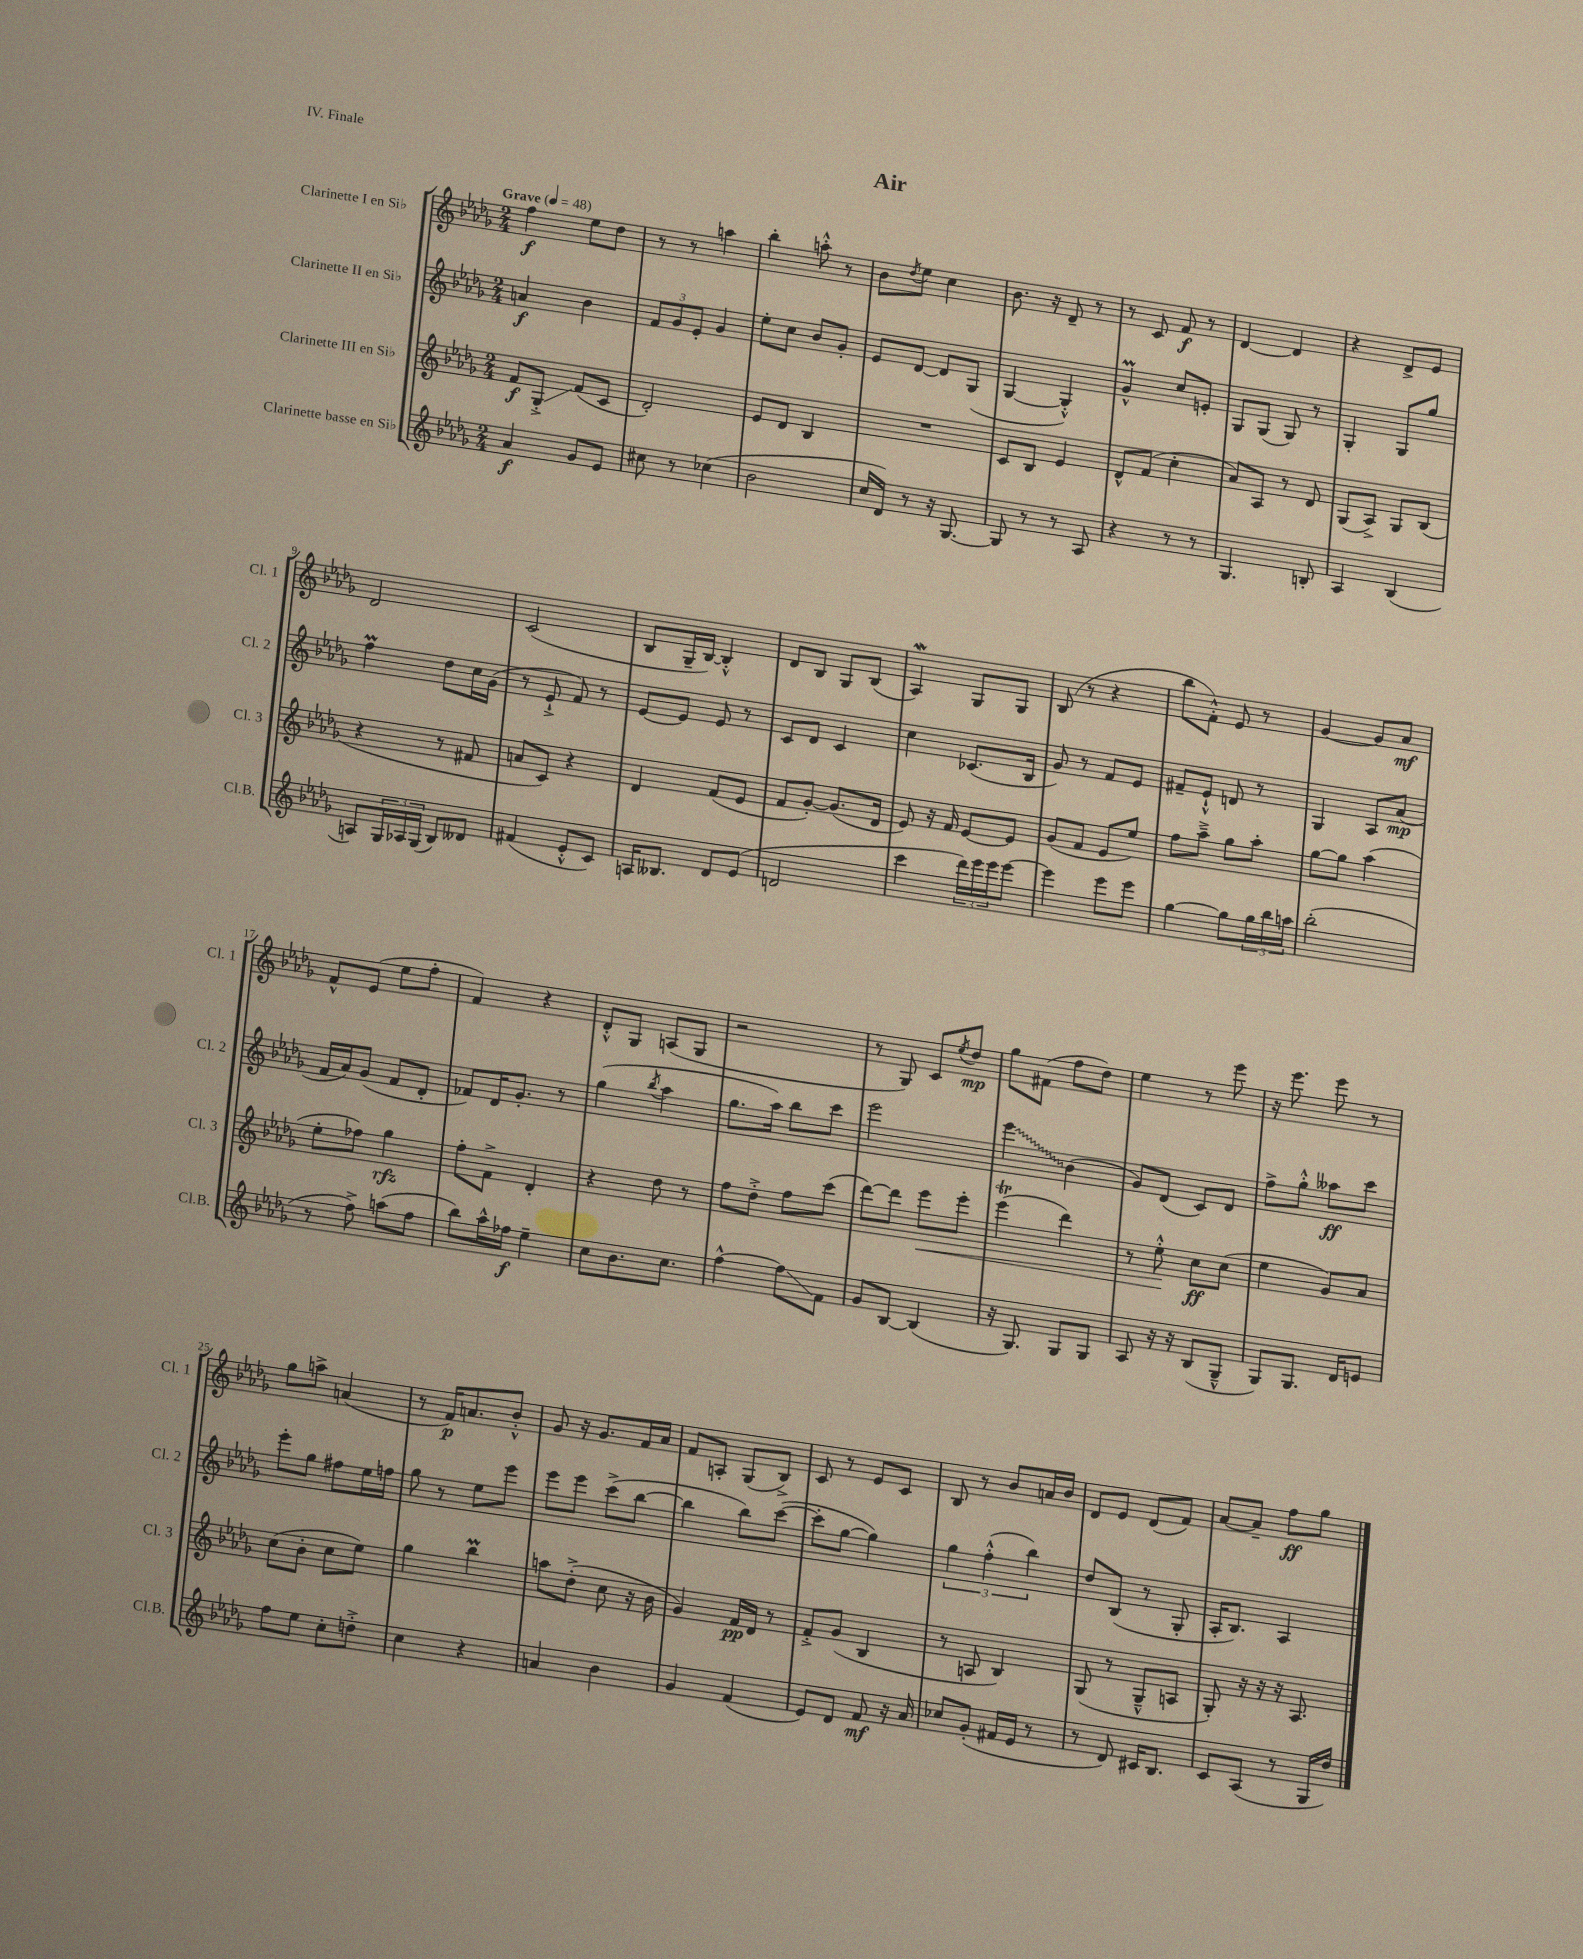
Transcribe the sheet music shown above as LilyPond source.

\header { title = "Air" piece = "IV. Finale" }
<<
\new StaffGroup <<
\new Staff = "s0" \with { instrumentName = "Clarinette I en Sib" shortInstrumentName = "Cl. 1" } {
    \clef treble \key des \major \numericTimeSignature \time 2/4 \tempo "Grave" 4 = 48
    f''4\f ees''8 des''8 |
    r8 r8 a''4 |
    bes''4-. a''8-.-^ r8 |
    bes'8 \acciaccatura { des''8 } ees''8 c''4 |
    bes'8. r16 des'8-- r8 |
    r8 c'8 f'8\f r8 |
    des'4~ des'4 |
    r4 des'8-> ees'8 |
    des'2 |
    c'2( |
    bes8 ges16-- bes16~) bes4-.-^ |
    des'8 bes8 ges8 bes8( |
    aes4\mordent) ges8 ges8 |
    bes8( r8 r4 |
    bes''8 f'8-.-^) ees'8 r8 |
    ges'4~ ges'8 aes'8\mf |
    f'8-^ ees'8( ees''8 f''8-. |
    f'4) r4 |
    des'8-.-^ ges8 a8( ges8 |
    r2 |
    r8 ges8) c'8 \acciaccatura { ees''8 } des''8\mp |
    ges''8 fis'8( f''8 des''8) |
    ees''4 r8 ees'''8 |
    r16 ees'''8. ees'''8 r8 |
    ges''8 a''8-> a'4( |
    r8 f'16\p) a'8. bes'8-.-^ |
    ges'8 r16 ges'8. f'16 aes'16 |
    f'8 a8-. ges8( bes8->) |
    c'8 r8 ees'8 c'8 |
    bes8 r8 bes'8 a'16 bes'16 |
    des'8 ees'8 des'8( f'8) |
    aes'8~ aes'8-- f''8\ff ges''8 \bar "|." |
}
\new Staff = "s1" \with { instrumentName = "Clarinette II en Sib" shortInstrumentName = "Cl. 2" } {
    \clef treble \key des \major \numericTimeSignature \time 2/4
    a'4\f bes'4 |
    \tuplet 3/2 { f'8 ges'8 ees'8-. } ges'4 |
    ees''8-. c''8 bes'8 ges'8-. |
    ees'8 des'8~ des'8 ges8( |
    ges4~ ges4-.-^) |
    ges'4-^\prall c''8 e'8-. |
    ges8 ges8( ges8) r8 |
    ges4-. ges8 ges''8 |
    f''4\prall des''8 c''16 ges'16( |
    r8 ees'8-!-> f'8) r8 |
    ees'8~ ees'8 ees'8 r8 |
    c'8 des'8 c'4 |
    c''4 ces'8.( bes16 |
    ges'8) r8 f'8 ees'8 |
    fis'8-- ees'8-!-^ d'8 r8 |
    ges4 aes8 aes'8\mp( |
    f'16 aes'16) ges'8( f'8 des'8-. |
    fes'8) des'16 ges'8.-. r8 |
    ges''4( \acciaccatura { bes''8 } aes''4 |
    ges''8. aes''16) bes''8 c'''8 |
    ees'''2 |
    \once \override Glissando.style = #'zigzag ees'''4\glissando bes'4( |
    ges'8) des'8( c'8) des'8 |
    f''8-> ges''8-.-^ aeses''8\ff c'''8 |
    ees'''8-. ges''8 fis''8 ees''16 f''16 |
    ges''8 r8 ees''8 ees'''8 |
    ees'''8 ees'''8 c'''8->( bes''8~ |
    bes''4 bes''8) c'''8~( |
    c'''8-. ges''8~ ges''4) |
    \tuplet 3/2 { ges''4 f''4-.-^( bes''4) } |
    des''8 bes8( r8 ges8-. |
    aes16-. bes8.) aes4 \bar "|." |
}
\new Staff = "s2" \with { instrumentName = "Clarinette III en Sib" shortInstrumentName = "Cl. 3" } {
    \clef treble \key des \major \numericTimeSignature \time 2/4
    f'8\f ges8-.->\glissando f'8( c'8 |
    des'2-.) |
    ees'8 des'8 bes4 |
    R2 |
    c'8 bes8 ees'4 |
    des'8-^ f'8( c''4-. |
    aes'8) aes8 r8 des'8 |
    ges8( aes8->) ges8 bes8( |
    r4 r8 fis'8 |
    a'8 c'8) r4 |
    des'4 f'8( ees'8 |
    f'8 ges'8~-.) ges'8.( des'16 |
    ees'8) r16 f'16 ees'8~ ees'8 |
    ges'8( f'8 ees'8 ees''8) |
    f''8 aes''8---> ges''8 aes''8-. |
    ges''8~ ges''8 aes''4( |
    ees''8-. fes''8) ges''4\rfz |
    f''8-. f'8-> des'4-. |
    r4 des''8 r8 |
    f''8 des''8-.-> f''8 c'''8( |
    des'''8~) des'''8 ees'''8\< ees'''8-. |
    ees'''4\trill( des'''4) |
    r8 ees''8-.-^\! c''8\ff c''8( |
    ees''4 ges'8) aes'8 |
    c''8( bes'8-. c''8 ees''8) |
    ges''4 bes''4\prall |
    a''8 des''8-.->( c''8 r16 bes'16 |
    ges'4) f'16\pp des'16 r8 |
    f'8-.-> ges'8( bes4 |
    r8 a8 bes4) |
    ges8( r8 ges8---^ a8 |
    ges8-.) r16 r16 r16 aes8. \bar "|." |
}
\new Staff = "s3" \with { instrumentName = "Clarinette basse en Sib" shortInstrumentName = "Cl.B." } {
    \clef treble \key des \major \numericTimeSignature \time 2/4
    aes'4\f ges'8 ees'8 |
    cis''8 r8 ces''4( |
    bes'2 |
    c''16 des'16) r8 r16 ges8.~ |
    ges8 r8 r8 aes8 |
    r4 r8 r8 |
    ges4. b8-. |
    aes4 bes4( |
    a8) \tuplet 3/2 { ges16 aes16 ges16( } bes8) deses'8 |
    fis'4( ees'8-.-^ c'8) |
    a16 beses8. des'8 ees'8( |
    d'2 |
    c'''4 \tuplet 3/2 { des'''16) ees'''16 ees'''16 } ees'''8~ |
    ees'''4 ees'''8 ees'''8 |
    ges''4~ ges''8 \tuplet 3/2 { ges''16 bes''16 a''16 } |
    bes''2-.( |
    r8 f''8->) a''8( f''8 |
    bes''8) aes''16-^ fes''16\f ees''4-- |
    c''8 bes'8. c''8. |
    f''4~-^ f''8\glissando f'8 |
    ges'8 bes8~ bes4( |
    r16 ges8.) ges8 ges8 |
    aes8 r16 r16 bes8( ges8---^ |
    ges8) ges8. des'16 e'8 |
    f''8 ees''8 c''8-. d''8-.-> |
    c''4 r4 |
    a'4 bes'4 |
    ges'4 f'4( |
    ees'8) des'8 f'8\mf r16 aes'16 |
    ces''8 ges'8-.( fis'16 ees'16 r8 |
    r8 des'8) cis'16 bes8. |
    c'8 aes8( r8 ges16 des''16) \bar "|." |
}
>>
>>
